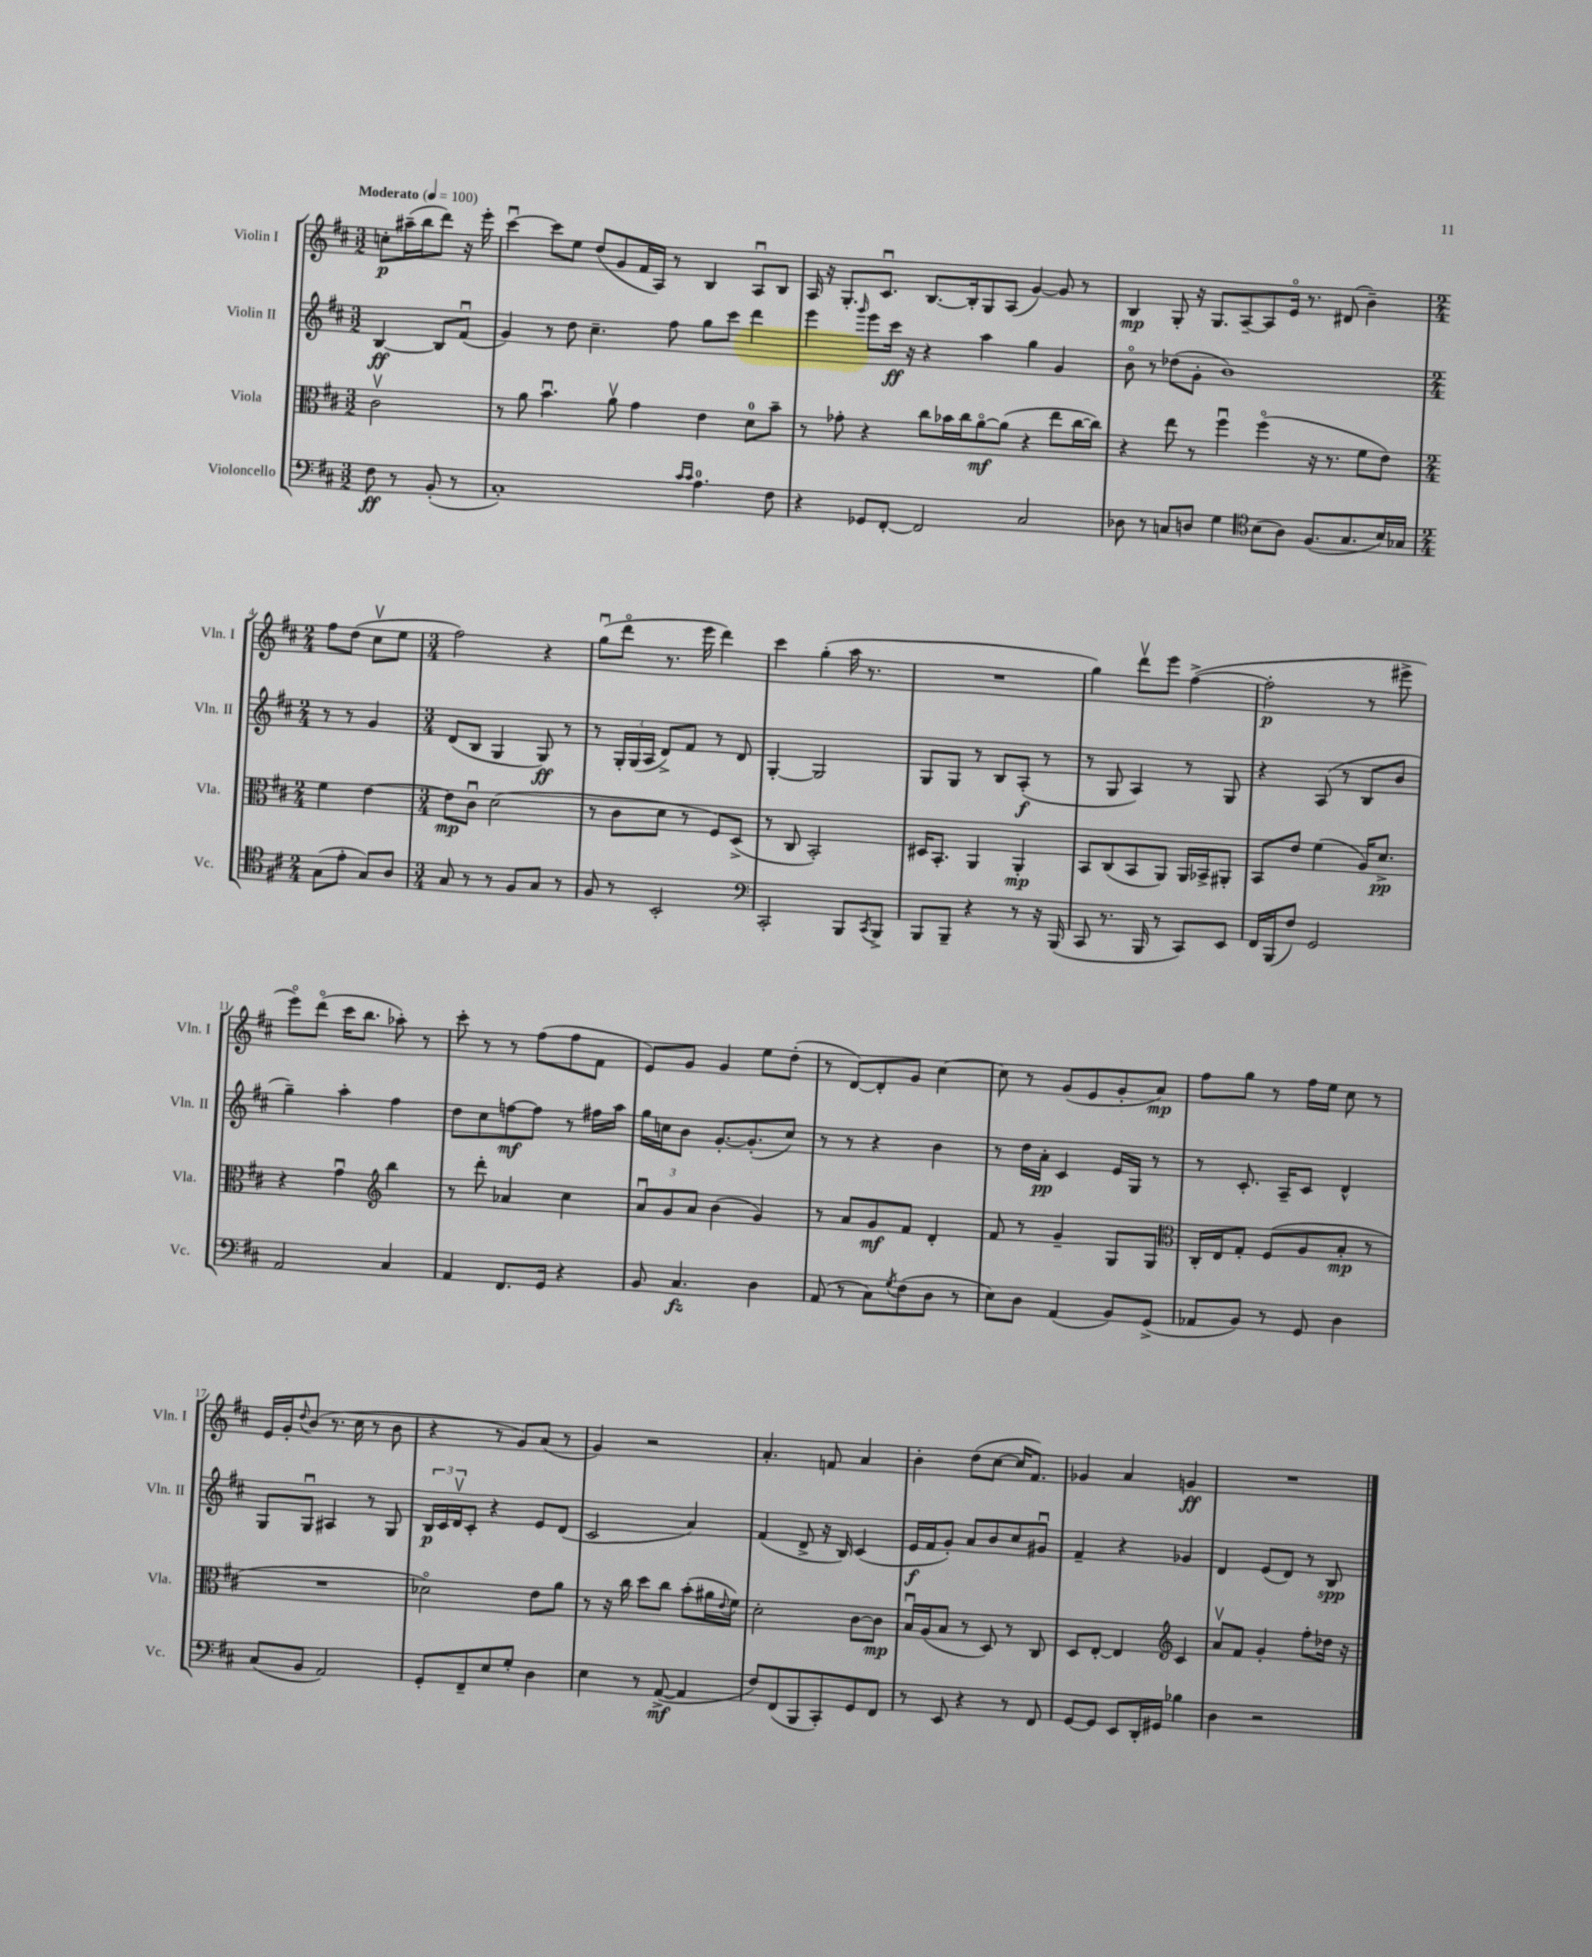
<<
\new StaffGroup <<
\new Staff = "s0" \with { instrumentName = "Violin I" shortInstrumentName = "Vln. I" } {
    \clef treble \key d \major \numericTimeSignature \time 3/2 \partial 2 \tempo "Moderato" 4 = 100
    c''8-.\p ais''16--( b''16 d'''8) r16 e'''16-. |
    cis'''4~\downbow cis'''8 e''8 d''8( g'8 fis'16 a16) r8 b4 a8\downbow b8 |
    a16 r16 g8.-. cis'8.\downbow b8.~ b16-. g8 a8( g'4~) g'8 r8 |
    b4\mp g8-. r16 g8. a8~-- a8 e'16\flageolet r8. dis'8( b'4--) |
    \numericTimeSignature \time 2/4 fis''8 d''8( cis''8\upbow e''8 |
    \numericTimeSignature \time 3/4 fis''2) r4 |
    g''8\downbow( d'''8\flageolet r8. e'''16 d'''4) |
    cis'''4 g''4-.( a''16 r8. |
    R2. |
    g''4) d'''8\upbow e'''8 fis''4~->( |
    fis''2-.\p r8 eis'''8-> |
    e'''8\flageolet) d'''8\flageolet( cis'''16 b''8. aes''8-.) r8 |
    cis'''8-. r8 r8 fis''8( fis''8 fis'8 |
    e'8) g'8 g'4 e''8 d''8-.( |
    r8 d'8~) d'8-. g'8 cis''4~ |
    cis''8 r8 g'8( e'8 g'8-. a'8\mp) |
    fis''8 g''8 r8 fis''16 e''16 cis''8 r8 |
    e'16 g'16-. \appoggiatura { d''8 } b'8( r8. cis''16 r8 b'8 |
    r4 r8 g'8) a'8( r8 |
    g'4) r2 |
    a'4.-. f'8 a'4 |
    b'4-. d''8( cis''8~ cis''16 fis'8.) |
    ges'4 a'4 g'4\ff |
    R2. \bar "|." |
}
\new Staff = "s1" \with { instrumentName = "Violin II" shortInstrumentName = "Vln. II" } {
    \clef treble \key d \major \numericTimeSignature \time 3/2 \partial 2
    b4~\ff b8 fis'8\downbow( |
    g'4) r8 d''8 cis''4.-- fis''8 g''8 cis'''8 d'''4 |
    e'''4 \grace { g'''16 } e'''8 cis'''16\ff r16 r4 a''4 g''4 g'4 |
    b'8\flageolet r8 des''8( g'8-. b'1) |
    \numericTimeSignature \time 2/4 r8 r8 g'4 |
    \numericTimeSignature \time 3/4 d'8( b8 g4 g8\ff) r8 |
    r8 \tuplet 3/2 { g16-. g16( a16 } d'8->) fis'8 r8 d'8 |
    g4~-. g2 |
    g8 g8 r8 b8 a8-.\f( r8 |
    r8 g8 a4) r8 g8 |
    r4 a8( r8 b8 b'8 |
    g''4--) a''4-. fis''4 |
    d''8 cis''8 f''8~\mf f''8 r8 fis''16 a''16 |
    g''16 c''16 b'8 g'8.~-. g'8.-.( c''8) |
    r8 r8 r4 b'4 |
    r8 d''16 a'16-.\pp cis'4 e'16 g16 r8 |
    r8 cis'8.-. a16-- cis'8 d'4-^ |
    g8 g8\downbow ais4 r8 g8 |
    \tuplet 3/2 { b16\p cis'16 d'16\upbow } cis'8-. r4 e'8 d'8( |
    cis'2 a'4) |
    fis'4( d'8-> r16 b16) cis'4( |
    e'16\f fis'16 g'8-.) a'8 b'8 cis''8 gis'8\downbow |
    fis'4-- r4 ges'4 |
    d'4 e'8( d'8) r8 b8\spp \bar "|." |
}
\new Staff = "s2" \with { instrumentName = "Viola" shortInstrumentName = "Vla." } {
    \clef alto \key d \major \numericTimeSignature \time 3/2 \partial 2
    cis'2\upbow |
    r8 a'8 b'4.\downbow a'8\upbow g'4 e'4 d'8-0 b'8-- |
    r8 ges'8-. r4 cis''8 bes'16 cis''16 a'8~\flageolet\mf a'8( r4 e''8 cis''16~ cis''16) |
    r4 e''8 r8 fis''4\downbow fis''4\flageolet( r16 r8. fis'8 e'8) |
    \numericTimeSignature \time 2/4 fis'4 e'4~ |
    \numericTimeSignature \time 3/4 e'8\mp cis'8\downbow d'2( |
    r8 cis'8 d'8 r8 fis8) d8->( |
    r8 cis8 b,2-.) |
    dis16 b,8.-. a,4 a,4-.\mp |
    b,8 cis8( b,8 a,8) a,16 bes,16-> ais,8-. |
    b,8 e'8 fis'4( a16) d'8.->\pp |
    r4 g'4\downbow \clef treble b''4 |
    r8 d'''8-. aes'4 cis''4 |
    \tuplet 3/2 { a'8\downbow g'8 a'8 } b'4( g'4) |
    r8 a'8 g'8\mf fis'8 d'4-. |
    fis'8 r8 g'4-- g8 g8 |
    \clef alto cis16-. e16 g8-. fis8( a8 b8-.\mp r8 |
    R2. |
    des'2\flageolet) e'8 a'8 |
    r8 r16 cis''16 d''8 cis''8 b'8-.( ais'16 \appoggiatura { e'8 } fis'16) |
    d'2-. cis'8~ cis'8\mp |
    b16\downbow a16( b8 r8 d8) r8 cis8 |
    d8 e8~-. e4 \clef treble cis'4 |
    a'8\upbow fis'8 g'4-. fis''8-. des''16 r16 \bar "|." |
}
\new Staff = "s3" \with { instrumentName = "Violoncello" shortInstrumentName = "Vc." } {
    \clef bass \key d \major \numericTimeSignature \time 3/2 \partial 2
    fis8\ff r8 b,8-.( r8 |
    cis1-.) \grace { cis'16 cis'16 } a4.-0 fis8 |
    r4 ges,8 fis,8~-. fis,2 cis2 |
    des8 r8 c8 d8 g4 \clef tenor b8( a8) fis8.( g8. b16) ges16 |
    \numericTimeSignature \time 2/4 g8( e'8-. g8) a8 |
    \numericTimeSignature \time 3/4 g8 r8 r8 fis8 g8 r8 |
    fis8 r8 b,2-. |
    \clef bass cis,2-. b,,8 \acciaccatura { cis,8 } b,,8-> |
    b,,8 b,,8-- r4 r8 r16 b,,16( |
    cis,8 r8. b,,16 r8 cis,8) e,8 |
    fis,16 b,,16( fis8) g,2 |
    a,2 cis4 |
    a,4 fis,8. g,16 r4 |
    b,8 cis4.\fz d4 |
    a,8( r8 cis8) \acciaccatura { g8 } fis8( d8 r8 |
    e8) d8 a,4( b,8) g,8->( |
    aes,8 b,8) r8 g,8 d4 |
    cis8( b,8 a,2) |
    g,8-. fis,8-- e8 g8-. d4 |
    e4 r8 a,8~->\mf( a,4 |
    fis8) fis,8( b,,8 cis,8-.) g,8 fis,8 |
    r8 e,8 r4 r8 fis,8 |
    g,8~ g,8 e,8 d,16-. gis,16 bes4 |
    d4 r2 \bar "|." |
}
>>
>>
